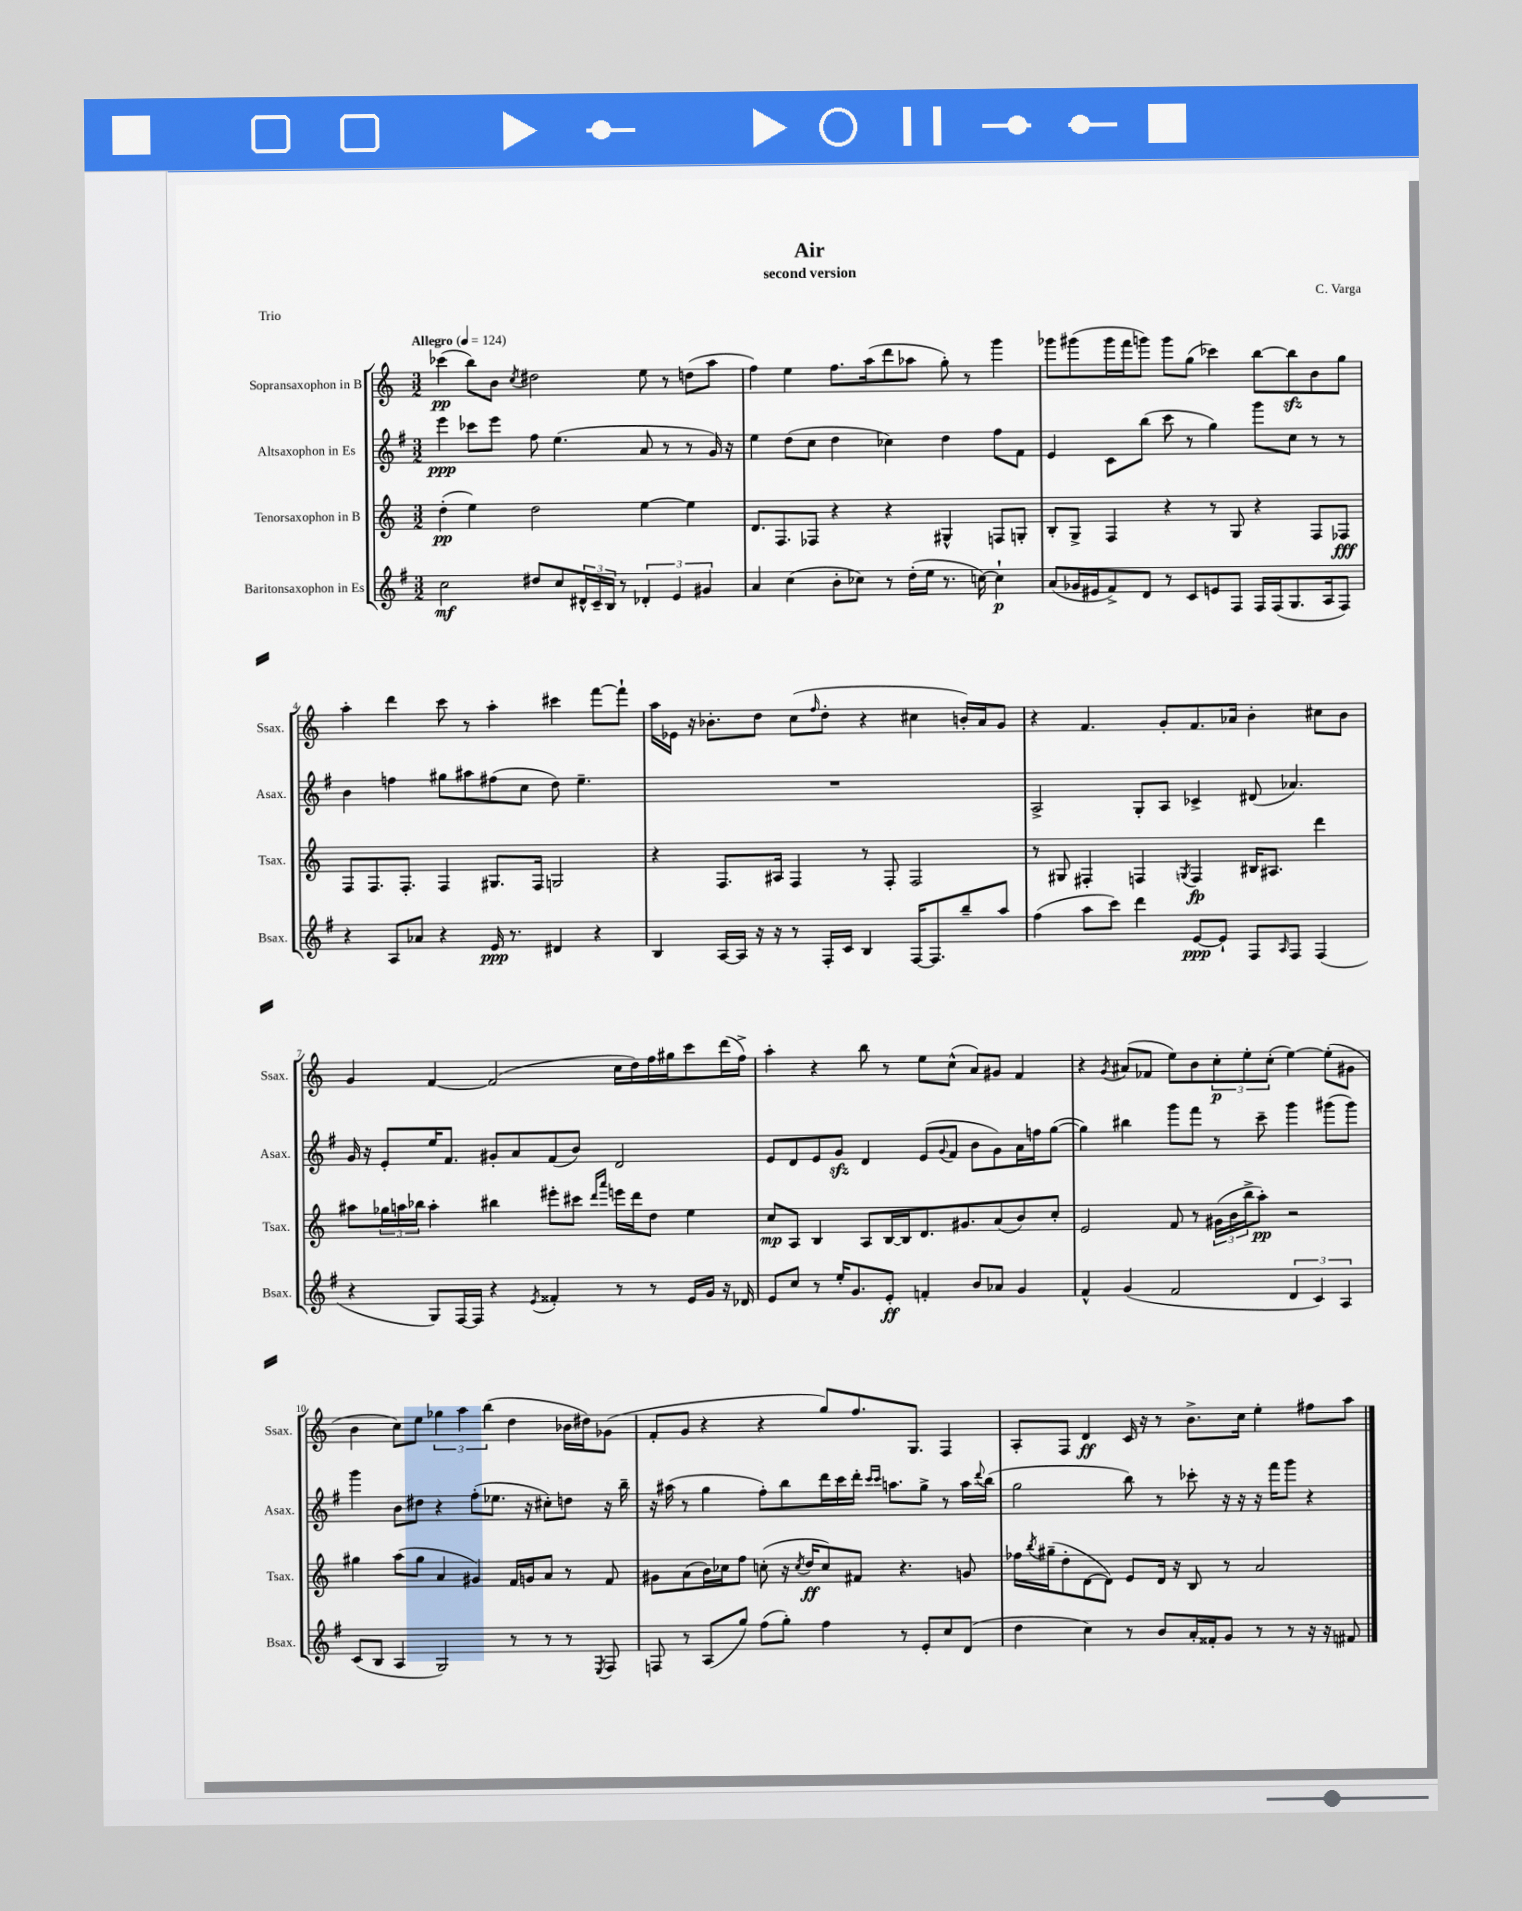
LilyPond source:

\header { title = "Air" composer = "C. Varga" subtitle = "second version" piece = "Trio" }
<<
\new StaffGroup <<
\new Staff = "s0" \with { instrumentName = "Sopransaxophon in B" shortInstrumentName = "Ssax." } {
    \clef treble \key c \major \numericTimeSignature \time 3/2 \tempo "Allegro" 4 = 124
    ces'''4\pp( b''8) b'8 \acciaccatura { c''8 } dis''2 e''8 r8 d''8( a''8 |
    f''4) e''4 f''8. a''16( d'''8 aes''8 g''8-.) r8 g'''4 |
    ges'''8 gis'''8( gis'''16 f'''16 g'''8) g'''8 g''8( ces'''4) b''8~ b''8\sfz b'8 g''8 |
    a''4-. d'''4 c'''8 r8 a''4-. cis'''4 f'''8~ f'''8-! |
    a''16 ees'16 r16 bes'8.-. d''8 c''8( \grace { f''16 } d''8-. r4 cis''4 b'16-.) a'16 g'8 |
    r4 f'4. g'8-. f'8. aes'16 b'4-. cis''8 b'8 |
    g'4 f'4~ f'2( c''16 d''16) f''16 gis''16 c'''8 d'''16( f''16->) |
    a''4-. r4 b''8 r8 e''8 c''8-^( a'8) gis'8 f'4 |
    r4 \acciaccatura { g'8 } ais'8( fes'8 e''8) b'8 \tuplet 3/2 { c''8-.\p e''8-. c''8-.( } e''4~) e''8-.( gis'8 |
    b'4 c''8) e''8 \tuplet 3/2 { ges''4 a''4 b''4( } d''4 bes'16 dis''16) ges'8( |
    f'8-. g'8 r4 r4 g''8) f''8. g8. f4 |
    a8-. f8 d'4\ff c'16 r16 r8 b'8.-> c''16 e''4-. fis''8 a''8 \bar "|." |
}
\new Staff = "s1" \with { instrumentName = "Altsaxophon in Es" shortInstrumentName = "Asax." } {
    \clef treble \key g \major \numericTimeSignature \time 3/2
    e'''4\ppp ces'''8 e'''8 fis''8 e''4.( a'8 r8 r8 g'16) r16 |
    e''4 d''8( c''8 d''4 ces''4) d''4 fis''8 fis'8 |
    e'4 c'8 b''8( c'''8 r8 g''4) g'''8 c''8 r8 r8 |
    b'4 f''4 gis''8 ais''8 fis''8( c''8 d''8) e''4.-- |
    R1. |
    a2-> g8-. a8 ces'4-> dis'8( aes'4.) |
    g'16 r16 e'8-. e''16 fis'8. gis'8-. a'8 fis'8( b'8) d'2 |
    e'8 d'8 e'8 g'8\sfz d'4 e'8( \appoggiatura { g'8 } fis'8 b'8 g'8) a'16 f''16 g''8~( |
    g''4) bis''4 g'''8 fis'''8 r8 c'''8-- g'''4 gis'''8( gis'''8) |
    g'''4 b'8 dis''8 r4 fis''8-.( ees''8. r16 cis''8-.) d''8 r16 b''16-- |
    r16 ais''16( r8 g''4 fis''8-.) b''8 d'''16 c'''16 d'''16-. \grace { c'''16 c'''16 } a''8. g''8-> r8 a''16 \appoggiatura { d'''8 } b''16( |
    g''2 b''8) r8 ces'''8-. r16 r16 r16 fis'''16 g'''8 r4 \bar "|." |
}
\new Staff = "s2" \with { instrumentName = "Tenorsaxophon in B" shortInstrumentName = "Tsax." } {
    \clef treble \key c \major \numericTimeSignature \time 3/2
    d''4-.\pp( e''4) d''2 e''4~ e''4 |
    d'8. f8. fes8 r4 r4 gis4-^ f8 g8-. |
    b8-. g8-> f4 r4 r8 g8 r4 f8 fes8\fff |
    f8 f8. f8.-. f4 gis8. f16 g2 |
    r4 f8. ais16 f4 r8 f8-. f2 |
    r8 gis8 fis4-. f4 \acciaccatura { g8 } f4\fp bis16 ais8. d'''4 |
    ais''8 \tuplet 3/2 { ges''16 a''16 bes''16 } a''4-. bis''4 eis'''8-. cis'''8 \grace { d'''16 a'''16 } e'''16 d'''16 d''8 e''4 |
    c''8\mp a8 b4 a8 b16~ b16 d'8. gis'8. a'8( b'8) c''8-. |
    e'2 f'8 r8 \tuplet 3/2 { gis'16( b'16 b''16-> } a''8-.\pp) r2 |
    gis''4 a''8( gis''8 a'4 gis'4) f'16 g'16 a'8 r8 f'8 |
    gis'8 a'8( b'16) ces''16 f''8 c''8-.( r16 \acciaccatura { c''8 } d''16\ff c''8) fis'8 r4. g'8 |
    fes''16 \acciaccatura { b''8 } gis''16--( d''8-. d'8~ d'8) e'8 d'16 r16 b8 r8 a'2 \bar "|." |
}
\new Staff = "s3" \with { instrumentName = "Baritonsaxophon in Es" shortInstrumentName = "Bsax." } {
    \clef treble \key g \major \numericTimeSignature \time 3/2
    c''2\mf dis''8 c''8 \tuplet 3/2 { dis'16-^ c'16-- b16 } r8 \tuplet 3/2 { des'4-. e'4 gis'4 } |
    a'4 c''4( b'8-. ces''8) r8 d''16-.( e''16 r8. c''16~) c''4-!\p |
    a'8( ges'16 eis'16 fis'8->) d'8 r8 c'8 e'8 fis8 fis16 fis16( g8. a16 fis8) |
    r4 a8 aes'8 r4 e'16\ppp r8. dis'4 r4 |
    b4 a16~ a16 r16 r16 r8 fis16-. c'16 b4 fis16~ fis8. b''8-- a''8 |
    fis''4( a''8 c'''8) d'''4 e'8~\ppp e'8-! fis8 \grace { a16 } fis8 fis4( |
    r4 g8) fis16~ fis16 r4 \acciaccatura { e'8 } fisis'4-. r8 r8 e'16 g'16 r16 des'16 |
    e'8 c''8 r8 e''16-. g'8. e'8-.\ff f'4-. b'8 aes'8 g'4 |
    fis'4-^ g'4( fis'2 \tuplet 3/2 { d'4 c'4) a4 } |
    c'8( b8 a4 g2) r8 r8 r8 \acciaccatura { e8 } fis8 |
    f8 r8 a8( g''8) fis''8( g''8-.) fis''4 r8 e'8-. c''8 d'8( |
    d''4 c''4) r8 b'8 a'16-. fisis'16-. g'8 r8 r8 r16 r16 fis'8 \bar "|." |
}
>>
>>
